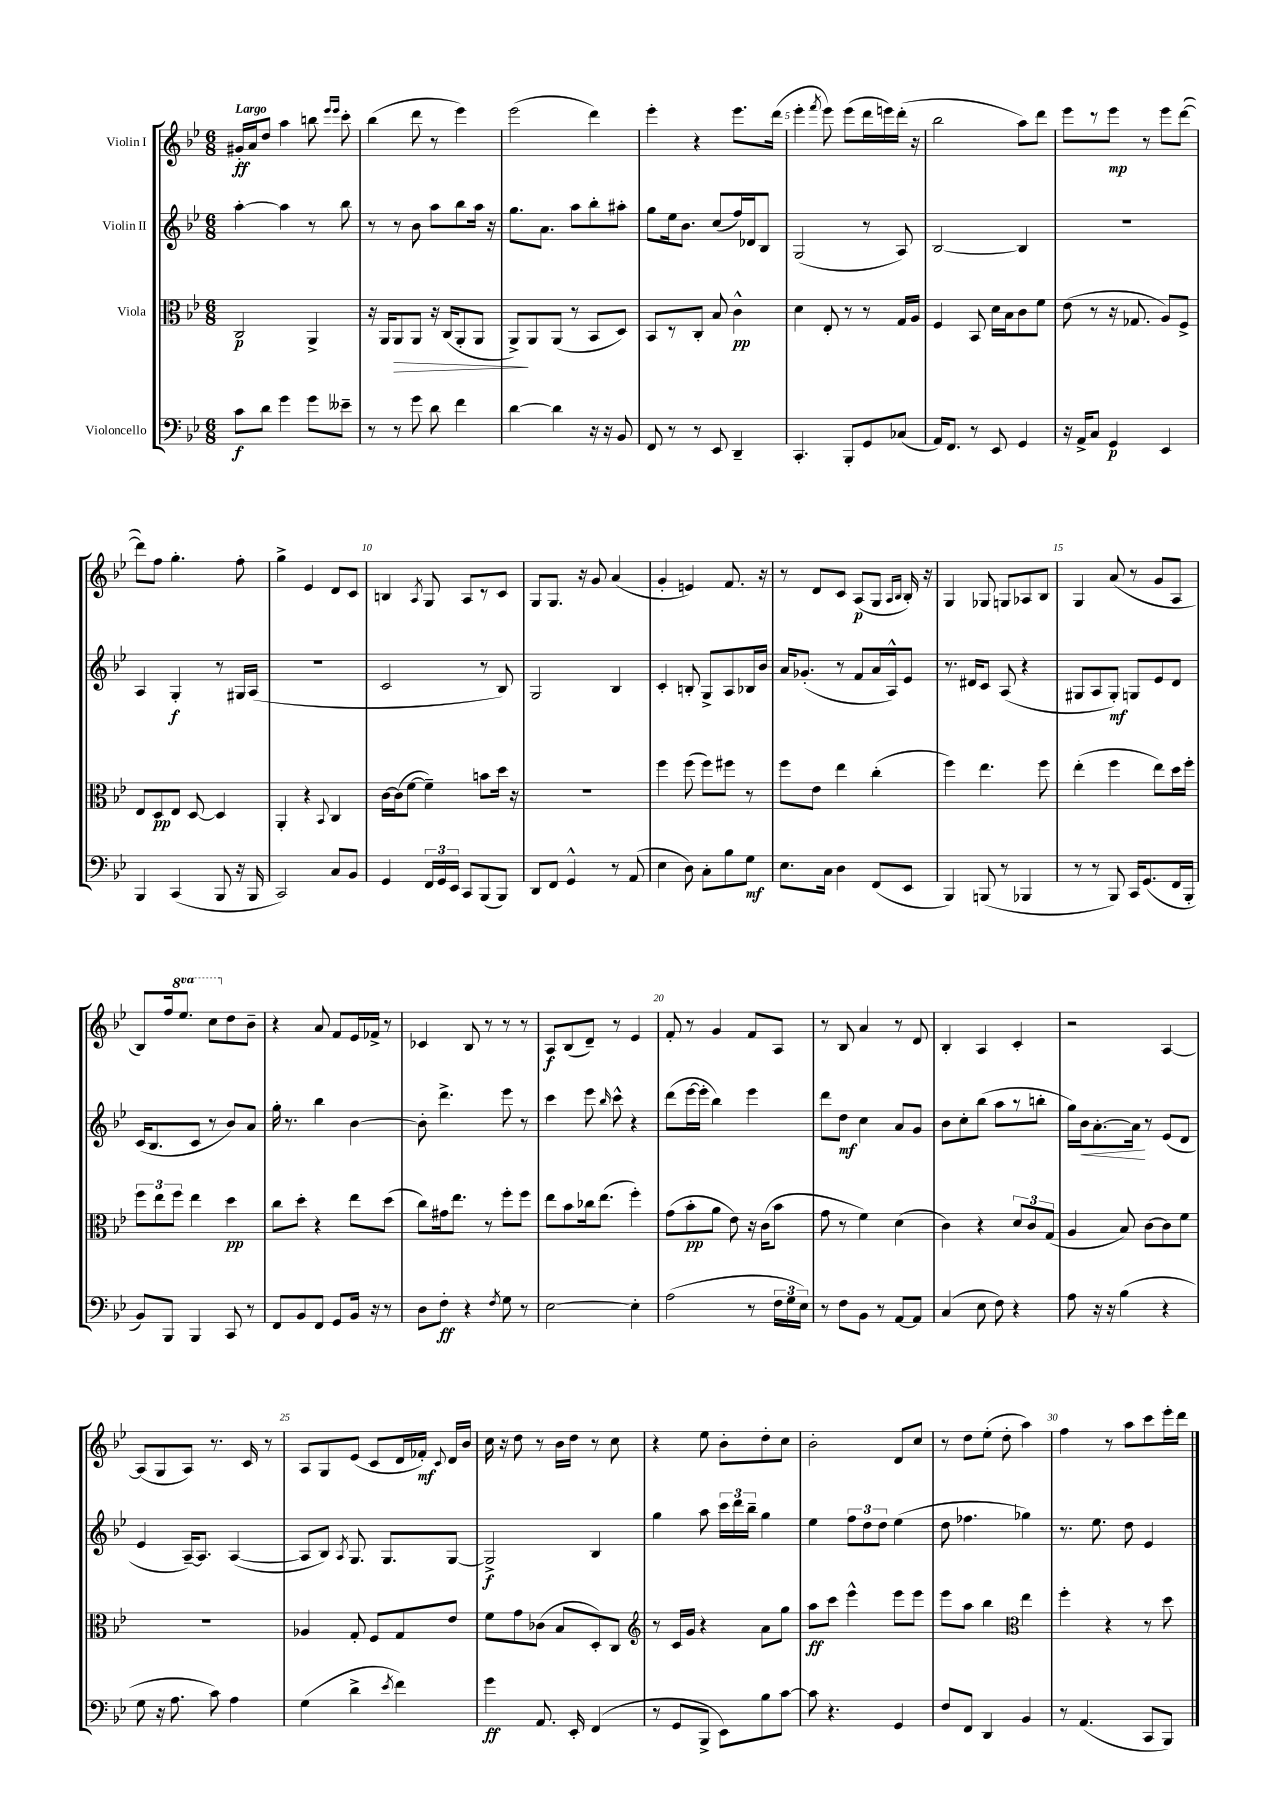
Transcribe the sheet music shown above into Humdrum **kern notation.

**kern	**dynam	**kern	**dynam	**kern	**dynam	**kern	**dynam
*part4	*part4	*part3	*part3	*part2	*part2	*part1	*part1
*staff4	*staff4	*staff3	*staff3	*staff2	*staff2	*staff1	*staff1
*I"Violoncello	*	*I"Viola	*	*I"Violin II	*	*I"Violin I	*
*clefF4	*	*clefC3	*	*clefG2	*	*clefG2	*
*k[b-e-]	*	*k[b-e-]	*	*k[b-e-]	*	*k[b-e-]	*
*M6/8	*	*M6/8	*	*M6/8	*	*M6/8	*
=1	=1	=1	=1	=1	=1	=1	=1
!	!	!	!	!	!	!LO:TX:a:B:t=Largo	!
8c\L	f	2C/	p	[4aa'\	.	16g#X'/LL	ff
.	.	.	.	.	.	16a/J	.
8d\J	.	.	.	.	.	8dd/J	.
4g\	.	.	.	4aa\]	.	4aa\	.
8g\L	.	4AA^/	.	8r	.	8bbn\	.
.	.	.	.	.	.	16qqeee-/LL	.
.	.	.	.	.	.	16qqeee-/JJ	.
8e--X~\J	.	.	.	8bb-\	.	8ccc'\	.
=2	=2	=2	=2	=2	=2	=2	=2
8r	.	16r	.	8r	.	(4bb-\	.
.	.	16AA/KL	.	.	.	.	.
!	!	!	!LO:HP:b	!	!	!	!
8r	.	8AA/	>	8r	.	.	.
8g\	.	8AA/J	.	8b-\	.	8ddd\	.
8d\	.	16r	.	8aa\L	.	8r	.
.	.	(16C/KL	.	.	.	.	.
4f\	.	8AA'/	.	8bb-\	.	4eee-\)	.
.	.	8AA/J	.	16aa\Jk	.	.	.
.	.	.	.	16r	.	.	.
=3	=3	=3	=3	=3	=3	=3	=3
[4d\	.	8AA^/L)	.	8.gg\L	.	(2eee-\	.
.	.	8AA/	]	.	.	.	.
.	.	.	.	8.a\J	.	.	.
4d\]	.	(8AA/J	.	.	.	.	.
.	.	8r	.	8aa\L	.	.	.
16r	.	8BB-/L	.	8bb-'\	.	4ddd\)	.
16r	.	.	.	.	.	.	.
8BB-/	.	8D/J)	.	8aa#X'\J	.	.	.
=4	=4	=4	=4	=4	=4	=4	=4
8FF/	.	8BB-/L	.	8gg\L	.	4eee-'\	.
8r	.	8r	.	16ee-\k	.	.	.
.	.	.	.	8.b-\J	.	.	.
8r	.	8C'/J	.	.	.	4r	.
8EE-/	.	8B-/	.	(8cc/L	.	.	.
4DD~/	.	4c^^\	pp	16ff/L)	.	8.eee-\L	.
.	.	.	.	16d-X/J	.	.	.
.	.	.	.	8B-/J	.	.	.
.	.	.	.	.	.	(16ddd\Jk	.
=5	=5	=5	=5	=5	=5	=5	=5
4.CC'/	.	4d\	.	(2G/	.	4eee-'\	.
.	.	.	.	.	.	8qfff/	.
.	.	8E-'/	.	.	.	8eee-\)	.
8BBB-'/L	.	8r	.	.	.	(8eee-\L	.
8GG/	.	8r	.	8r	.	16ddd\L	.
.	.	.	.	.	.	16eeen\)	.
(8C-X/J	.	16G/LL	.	8A/)	.	(16ddd'\JJ	.
.	.	16A/JJ	.	.	.	16r	.
=6	=6	=6	=6	=6	=6	=6	=6
16AA/KL)	.	4F/	.	[2B-/	.	2bb-\	.
8.FF/J	.	.	.	.	.	.	.
8r	.	8BB-/	.	.	.	.	.
8EE-/	.	16d\LL	.	.	.	.	.
.	.	16B-\J	.	.	.	.	.
4GG/	.	8c\	.	4B-/]	.	8aa\L)	.
.	.	8f\J	.	.	.	8ddd\J	.
=7	=7	=7	=7	=7	=7	=7	=7
16r	.	(8e-\	.	2.r	.	8eee-\L	.
16AA^/KL	.	.	.	.	.	.	.
8C/J	.	8r	.	.	.	8r	.
4GG/	p	16r	.	.	.	8eee-\J	mp
.	.	8.G-X/	.	.	.	.	.
.	.	.	.	.	.	8r	.
4EE-/	.	8A/L)	.	.	.	8eee-\L	.
.	.	8F^/J	.	.	.	([8ddd\J	.
!!LO:LB:g=z
=8	=8	=8	=8	=8	=8	=8	=8
4BBB-/	.	8E-/L	.	4A/	.	8ddd\L])	.
.	.	8D/	pp	.	.	8ff\J	.
(4CC/	.	8E-/J	.	4G'/	f	4.gg'\	.
.	.	[8D/	.	.	.	.	.
8BBB-/	.	4D/]	.	8r	.	.	.
16r	.	.	.	16G#X/LL	.	8ff'\	.
16BBB-/	.	.	.	(16A/JJ	.	.	.
=9	=9	=9	=9	=9	=9	=9	=9
2CC/)	.	4AA'/	.	2.r	.	4gg^\	.
.	.	4r	.	.	.	4e-/	.
.	.	8qqBB-/	.	.	.	.	.
8C/L	.	4C/	.	.	.	8d/L	.
8BB-/J	.	.	.	.	.	8c/J	.
=10	=10	=10	=10	=10	=10	=10	=10
4GG/	.	[16c\LL	.	2c/	.	4Bn/	.
.	.	(16c\J]	.	.	.	.	.
.	.	[8f\J	.	.	.	.	.
.	.	.	.	.	.	8qA/	.
24FF/LL	.	4f~\])	.	.	.	8G/	.
24GG/	.	.	.	.	.	.	.
24EE-/JJ	.	.	.	.	.	.	.
8CC/L	.	.	.	.	.	8A/L	.
(8BBB-/	.	8bn\L	.	8r	.	8r	.
8BBB-/J)	.	16dd\Jk	.	8B-/)	.	8c/J	.
.	.	16r	.	.	.	.	.
=11	=11	=11	=11	=11	=11	=11	=11
8DD/L	.	2.r	.	2G/	.	8G/L	.
8FF/J	.	.	.	.	.	8.G/J	.
4GG^^/	.	.	.	.	.	.	.
.	.	.	.	.	.	16r	.
.	.	.	.	.	.	8g/	.
8r	.	.	.	4B-/	.	(4a/	.
(8AA/	.	.	.	.	.	.	.
=12	=12	=12	=12	=12	=12	=12	=12
4E-\	.	4ff\	.	4c'/	.	4g'/	.
8D\)	.	(8ff\	.	8Bn'/	.	4en/)	.
8C'\L	.	8ff\L)	.	8G^/L	.	.	.
8B-\	.	8ff#X\J	.	8A/	.	8.f/	.
8G\J	mf	8r	.	16B-X/L	.	.	.
.	.	.	.	16b-/JJ	.	16r	.
=13	=13	=13	=13	=13	=13	=13	=13
8.E-\L	.	8ff\L	.	16a/KL	.	8r	.
.	.	.	.	(8.g-X'/J	.	.	.
.	.	8e-\J	.	.	.	8d/L	.
16C\Jk	.	.	.	.	.	.	.
4D\	.	4ee-\	.	8r	.	8c/J	.
.	.	.	.	8f/L	.	(8A/L	p
(8FF/L	.	(4cc'\	.	16a/L	.	8G/J	.
.	.	.	.	16A^^/J)	.	.	.
.	.	.	.	.	.	16qqA/LL	.
.	.	.	.	.	.	16qqB-/JJ	.
8EE-/J	.	.	.	8e-/J	.	16B-'/)	.
.	.	.	.	.	.	16r	.
=14	=14	=14	=14	=14	=14	=14	=14
4BBB-/)	.	4ff\)	.	8.r	.	4G/	.
.	.	.	.	16d#X/KL	.	.	.
(8BBBn/	.	4.ee-\	.	8c/J	.	8G-X/	.
8r	.	.	.	(8A/	.	8Gn/L	.
4BBB-X/	.	.	.	4r	.	8A-X/	.
.	.	8ff\	.	.	.	8B-/J	.
=15	=15	=15	=15	=15	=15	=15	=15
8r	.	(4ee-'\	.	8G#X/L	.	4G/	.
8r	.	.	.	8A/	.	.	.
8BBB-/)	.	4ff\	.	8G#'/J)	mf	(8a/	.
16CC/KL	.	.	.	8Gn/L	.	8r	.
(8.GG/	.	.	.	.	.	.	.
.	.	8ee-\L)	.	8e-/	.	8g/L	.
16FF/L	.	16dd\L	.	8d/J	.	8A/J	.
16BBB-'/JJ	.	16ff'\JJ	.	.	.	.	.
!!LO:LB:g=z
=16	=16	=16	=16	=16	=16	=16	=16
8BB-/L)	.	12ff\L	.	(16c/KL	.	8B-/L)	.
.	.	.	.	8.B-/	.	.	.
.	.	12ee-\	.	.	.	.	.
8BBB-/J	.	.	.	.	.	16ff/k	.
.	.	12ff\J	.	.	.	.	.
*	*	*	*	*	*	*8va	*
.	.	.	.	.	.	8.eee-/J	.
4BBB-/	.	4ee-\	.	8c/J	.	.	.
.	.	.	.	8r	.	8ccc\L	.
*	*	*	*	*	*	*X8va	*
8CC/	.	4dd\	pp	8b-/L)	.	8dd\	.
8r	.	.	.	8a/J	.	8b-~\J	.
=17	=17	=17	=17	=17	=17	=17	=17
8FF/L	.	8cc\L	.	16gg'\	.	4r	.
.	.	.	.	8.r	.	.	.
8BB-/	.	8dd'\J	.	.	.	.	.
8FF/J	.	4r	.	4bb-\	.	8a/	.
8GG/L	.	.	.	.	.	8f/L	.
16BB-/Jk	.	8ee-\L	.	[4b-\	.	16e-/L	.
16r	.	.	.	.	.	16f-X^/JJ	.
8r	.	(8dd\J	.	.	.	8r	.
=18	=18	=18	=18	=18	=18	=18	=18
8D\L	.	8cc\L)	.	8b-'\]	.	4c-X/	.
8F'\J	ff	16g#X\k	.	4.ddd^\	.	.	.
.	.	8.ee-\J	.	.	.	.	.
4r	.	.	.	.	.	8B-/	.
.	.	8r	.	.	.	8r	.
8qF/	.	.	.	.	.	.	.
8G\	.	8ff'\L	.	8eee-\	.	8r	.
8r	.	8ff\J	.	8r	.	8r	.
=19	=19	=19	=19	=19	=19	=19	=19
[2E-\	.	8ee-\L	.	4ccc\	.	8A/L	f
.	.	8b-\	.	.	.	(8B-/	.
.	.	16cc-X\k	.	8eee-\	.	8d~/J)	.
.	.	(8.ee-\J	.	.	.	.	.
.	.	.	.	16qqbb-/	.	.	.
.	.	.	.	8ccc^^\	.	8r	.
4E-'\]	.	4ff'\)	.	4r	.	4e-/	.
=20	=20	=20	=20	=20	=20	=20	=20
(2A\	.	(8g\L	.	(8ddd\L	.	8f'/	.
.	.	8b-'\	pp	[16eee-\L	.	8r	.
.	.	.	.	16eee-'\JJ]	.	.	.
.	.	8a\J	.	4bb-\)	.	4g/	.
.	.	8e-\)	.	.	.	.	.
8r	.	16r	.	4eee-\	.	8f/L	.
.	.	(16c\KL	.	.	.	.	.
24F\LL	.	8b-\J	.	.	.	8A/J	.
24G\	.	.	.	.	.	.	.
24E-\JJ)	.	.	.	.	.	.	.
=21	=21	=21	=21	=21	=21	=21	=21
8r	.	8g\	.	8ddd\L	.	8r	.
8F\L	.	8r	.	8dd\J	mf	8B-/	.
8BB-\J	.	4f\)	.	4cc\	.	4a/	.
8r	.	.	.	.	.	.	.
[8AA/L	.	(4d\	.	8a/L	.	8r	.
8AA/J]	.	.	.	8g/J	.	8d/	.
=22	=22	=22	=22	=22	=22	=22	=22
(4C/	.	4c\)	.	8b-\L	.	4B-'/	.
.	.	.	.	8cc'\	.	.	.
8E-\	.	4r	.	(8bb-\J	.	4A/	.
8F\)	.	.	.	8aa\L	.	.	.
4r	.	12d/L	.	8r	.	4c'/	.
.	.	12c/	.	.	.	.	.
.	.	.	.	8bbn'\J	.	.	.
.	.	(12G/J	.	.	.	.	.
=23	=23	=23	=23	=23	=23	=23	=23
8A\	.	4A/	.	16gg\LL)	.	2r	.
!	!	!	!	!	!LO:HP:b	!	!
.	.	.	.	16b-\J	<	.	.
16r	.	.	.	[8.a'\	.	.	.
16r	.	.	.	.	.	.	.
(4B-\	.	8B-/)	.	.	.	.	.
.	.	.	.	16a\Jk]	.	.	.
.	.	[8c\L	.	8r	[	.	.
4r	.	8c\]	.	(8e-/L	.	[4A/	.
.	.	8f\J	.	8d/J	.	.	.
!!LO:LB:g=z
=24	=24	=24	=24	=24	=24	=24	=24
8G\	.	2.r	.	4e-/	.	(8A/L]	.
16r	.	.	.	.	.	8G/	.
8.A\	.	.	.	.	.	.	.
.	.	.	.	[16A~/KL)	.	8A/J)	.
.	.	.	.	8.A/J]	.	.	.
8c\)	.	.	.	.	.	8.r	.
4A\	.	.	.	([4A/	.	.	.
.	.	.	.	.	.	16c/	.
.	.	.	.	.	.	8r	.
=25	=25	=25	=25	=25	=25	=25	=25
(4G\	.	4A-X/	.	8A/L]	.	8A/L	.
.	.	.	.	8B-/J)	.	8G/	.
.	.	.	.	8qA/	.	.	.
4d^\	.	8G'/	.	8.G/	.	(8e-/J	.
.	.	8F/L	.	.	.	8c/L	.
.	.	.	.	8.G/L	.	.	.
8qe-/	.	.	.	.	.	.	.
4f\)	.	8G/	.	.	.	16d/L	.
.	.	.	.	.	.	16f-X'/JJ)	mf
.	.	.	.	.	.	8qqc/	.
.	.	8e-/J	.	[8G/J	.	16d/LL	.
.	.	.	.	.	.	16b-/JJ	.
=26	=26	=26	=26	=26	=26	=26	=26
4g\	ff	8f\L	.	2G^/]	f	16cc\	.
.	.	.	.	.	.	16r	.
.	.	8g\	.	.	.	8dd\	.
8.AA/	.	(8c-X\J	.	.	.	8r	.
.	.	8B-/L	.	.	.	16b-\LL	.
16EE-'/	.	.	.	.	.	16dd\JJ	.
(4FF/	.	8D'/)	.	4B-/	.	8r	.
.	.	8C/J	.	.	.	8cc\	.
=27	=27	=27	=27	=27	=27	=27	=27
*	*	*clefG2	*	*	*	*	*
8r	.	8r	.	4gg\	.	4r	.
8GG/L	.	16c/LL	.	.	.	.	.
.	.	16g/JJ	.	.	.	.	.
8BBB-^/J	.	4r	.	8aa\	.	8ee-\	.
8EE-\L)	.	.	.	24ccc\LL	.	8b-'\L	.
.	.	.	.	24ddd\	.	.	.
.	.	.	.	24bb-~\JJ	.	.	.
8B-\	.	8a\L	.	4gg\	.	8dd'\	.
[8c\J	.	8gg\J	.	.	.	8cc\J	.
=28	=28	=28	=28	=28	=28	=28	=28
8c\]	.	8aa\L	ff	4ee-\	.	2b-'\	.
4.r	.	8ccc\J	.	.	.	.	.
.	.	4eee-^^\	.	12ff\L	.	.	.
.	.	.	.	12dd\	.	.	.
.	.	.	.	12dd\J	.	.	.
4GG/	.	8eee-\L	.	(4ee-\	.	8d/L	.
.	.	8eee-\J	.	.	.	8cc/J	.
=29	=29	=29	=29	=29	=29	=29	=29
8F/L	.	8eee-\L	.	8dd\	.	8r	.
8FF/J	.	8aa\J	.	4.ff-X\	.	8dd\L	.
4DD/	.	4bb-\	.	.	.	(8ee-'\J	.
.	.	.	.	.	.	8dd'\	.
*	*	*clefC3	*	*	*	*	*
4BB-/	.	4ee-\	.	4gg-X\)	.	4aa\)	.
=30	=30	=30	=30	=30	=30	=30	=30
8r	.	4ff'\	.	8.r	.	4ff\	.
(4.AA/	.	.	.	.	.	.	.
.	.	.	.	8.ee-\	.	.	.
.	.	4r	.	.	.	8r	.
.	.	.	.	8dd\	.	8aa\L	.
8CC/L	.	8r	.	4e-/	.	8ccc\	.
8BBB-/J)	.	8dd\	.	.	.	16eee-'\L	.
.	.	.	.	.	.	16ddd\JJ	.
==	==	==	==	==	==	==	==
*-	*-	*-	*-	*-	*-	*-	*-
